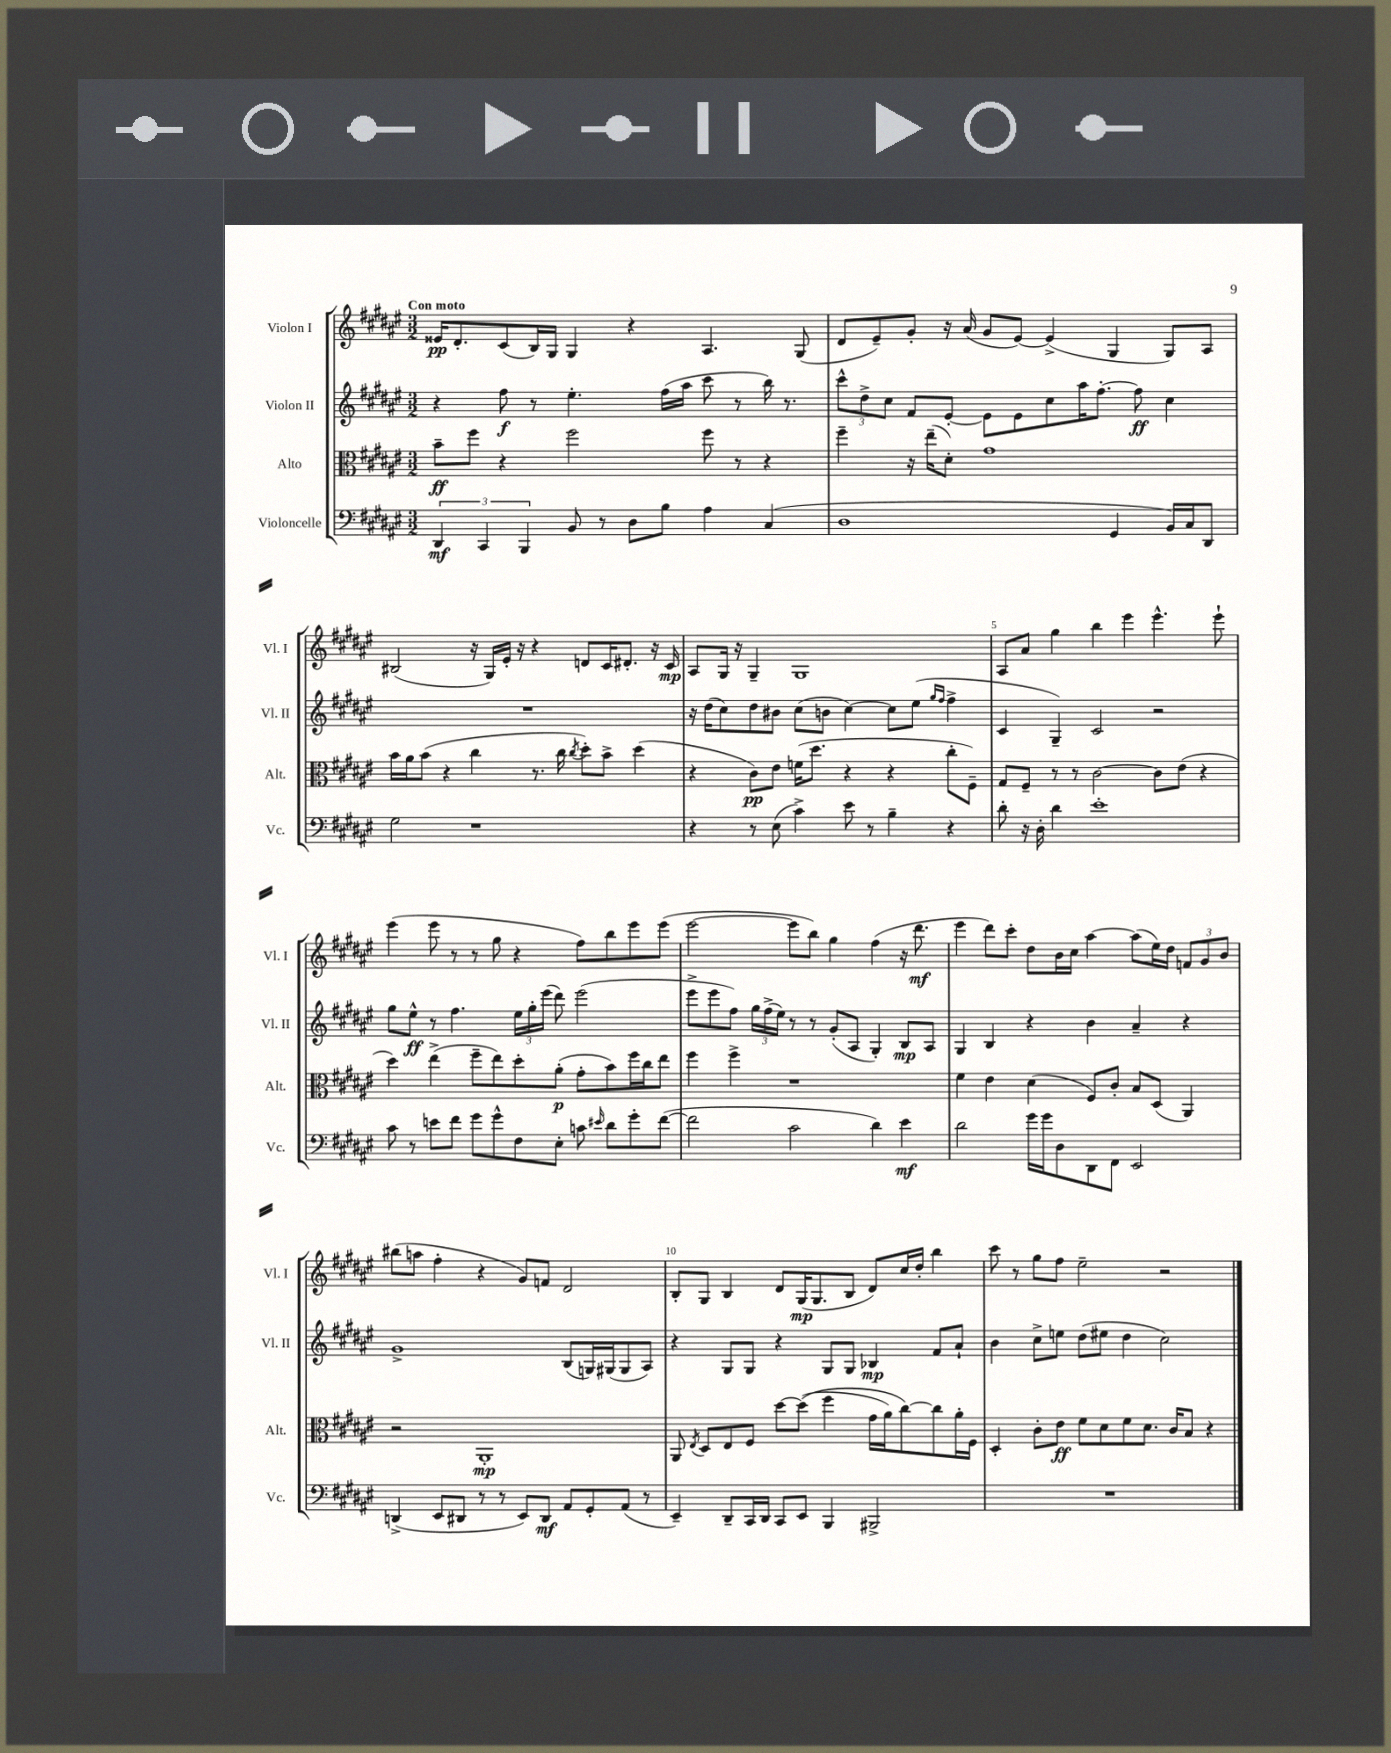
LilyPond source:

<<
\new StaffGroup <<
\new Staff = "s0" \with { instrumentName = "Violon I" shortInstrumentName = "Vl. I" } {
    \clef treble \key fis \major \numericTimeSignature \time 3/2 \tempo "Con moto"
    \autoBeamOff eisis'16[\pp dis'8.-. cis'8( b16) gis16] gis4 r4 ais4. gis8( |
    dis'8[ eis'8--) gis'8]-. r16 ais'16( gis'8[ eis'8]~) eis'4->( gis4 gis8[) ais8] |
    bis2( r16 gis16[) eis'16]-. r16 r4 d'8[ cis'16 dis'8.]-. r16 cis'16\mp |
    ais8[ gis16] r16 gis4-- gis1 |
    ais8[ ais'8] gis''4 b''4 eis'''4 eis'''4.-^ eis'''8-! |
    eis'''4( eis'''8 r8 r8 gis''8 r4 fis''8[) b''8 eis'''8 eis'''8]( |
    eis'''2~ eis'''8[ b''8]) gis''4 fis''4( r16 dis'''8.\mf |
    eis'''4 dis'''8[) cis'''8]-. dis''8[ b'16 cis''16] ais''4~ ais''8[( eis''16) dis''16] \tuplet 3/2 { f'8[ gis'8 b'8] } |
    bis''8[( a''8] fis''4-. r4 gis'8[) f'8] dis'2 |
    b8[-. gis8] b4 dis'8[ gis16\mp( gis8. b8] dis'8[) cis''16 dis''16]-. b''4 |
    cis'''8 r8 gis''8[ fis''8] eis''2-- r2 \bar "|." |
}
\new Staff = "s1" \with { instrumentName = "Violon II" shortInstrumentName = "Vl. II" } {
    \clef treble \key fis \major \numericTimeSignature \time 3/2
    \autoBeamOff r4 fis''8\f r8 eis''4.-. fis''16[( ais''16] cis'''8 r8 b''16) r8. |
    \tuplet 3/2 { cis'''8[-^ dis''8-> cis''8] } fis'8[ eis'8]~-. eis'8[ eis'8 cis''8 ais''16 fis''8.]~-. fis''8\ff cis''4 |
    R1. |
    r16 dis''16[( cis''8) dis''8 bis'8] cis''8[( b'8] cis''4~) cis''8[ eis''8]( \grace { gis''16[ fis''16] } fis''4-> |
    cis'4 gis4--) cis'2 r2 |
    gis''8[ eis''8]-^\ff r8 fis''4. \tuplet 3/2 { eis''16[ gis''16-. eis'''16]( } dis'''8) eis'''2( |
    eis'''8[-> eis'''8 fis''8]) \tuplet 3/2 { gis''16[ fis''16->( eis''16]) } r8 r8 gis'8[-.( ais8] gis4-.) b8[\mp ais8] |
    gis4 b4 r4 b'4 ais'4-- r4 |
    gis'1-> b8[( g16) gis16( gis8 ais8]) |
    r4 gis8[ gis8] r4 gis8[ gis8] bes4\mp fis'8[ ais'8]-! |
    b'4 cis''8[-> e''8] dis''8[( eis''8] dis''4 cis''2) \bar "|." |
}
\new Staff = "s2" \with { instrumentName = "Alto" shortInstrumentName = "Alt." } {
    \clef alto \key fis \major \numericTimeSignature \time 3/2
    \autoBeamOff b'8[--\ff fis''8] r4 fis''2 fis''8 r8 r4 |
    fis''4-- r16 eis''16[--( dis'8]-.) gis'1 |
    b'16[ ais'16 b'8]( r4 cis''4 r8. cis''16 \acciaccatura { cis''8 } dis''8[-.) b'8]-> dis''4( |
    r4 cis'8[\pp) eis'8] f'16[( dis''8.] r4 r4 cis''8[-. fis8]--) |
    gis8[ fis8]-- r8 r8 cis'2~ cis'8[ eis'8]( r4 |
    dis''4) eis''4->( fis''8[-- eis''8) dis''8-. ais'8]-.\p( gis'8[-. b'8) fis''16 cis''16 eis''8] |
    fis''4 fis''4-> r1 |
    fis'4 eis'4 dis'4( fis8[) cis'8]-. b8[ dis8]( ais,4) |
    r2 ais,1-.\mp |
    ais,8 \acciaccatura { eis8 } dis8[ eis8 fis8] dis''8[~ dis''8](\( fis''4 gis'16[ ais'16) cis''8~\) cis''8 ais'16-. fis16] |
    dis4-. cis'8[-. eis'8]\ff fis'8[ dis'8 fis'8 dis'8.] cis'16[ b8] r4 \bar "|." |
}
\new Staff = "s3" \with { instrumentName = "Violoncelle" shortInstrumentName = "Vc." } {
    \clef bass \key fis \major \numericTimeSignature \time 3/2
    \autoBeamOff \tuplet 3/2 { dis,4\mf cis,4 b,,4 } b,8 r8 dis8[ b8] ais4 cis4( |
    dis1 gis,4 b,16[) cis16 dis,8] |
    gis2 r1 |
    r4 r8 eis8( cis'4->) eis'8 r8 b4-- r4 |
    dis'8-. r16 dis16-. dis'4 eis'1-. |
    cis'8 r8 e'8[ fis'8] gis'8[ gis'8-^ fis8 eis8]-. c'8 \grace { eis'16 } dis'8[ gis'8-. fis'8]~( |
    fis'2 cis'2 dis'4) eis'4\mf |
    dis'2 gis'16[ gis'16 dis8 dis,8 fis,8] eis,2 |
    d,4->( eis,8[ dis,8] r8 r8 eis,8[) dis,8]\mf ais,8[ gis,8-. ais,8]( r8 |
    eis,4--) dis,8[-- cis,16 dis,16] cis,8[ eis,8] b,,4 bis,,2-> |
    R1. \bar "|." |
}
>>
>>
\layout { \context { \Score \override BarNumber.break-visibility = ##(#f #t #t) barNumberVisibility = #(every-nth-bar-number-visible 5) } }
